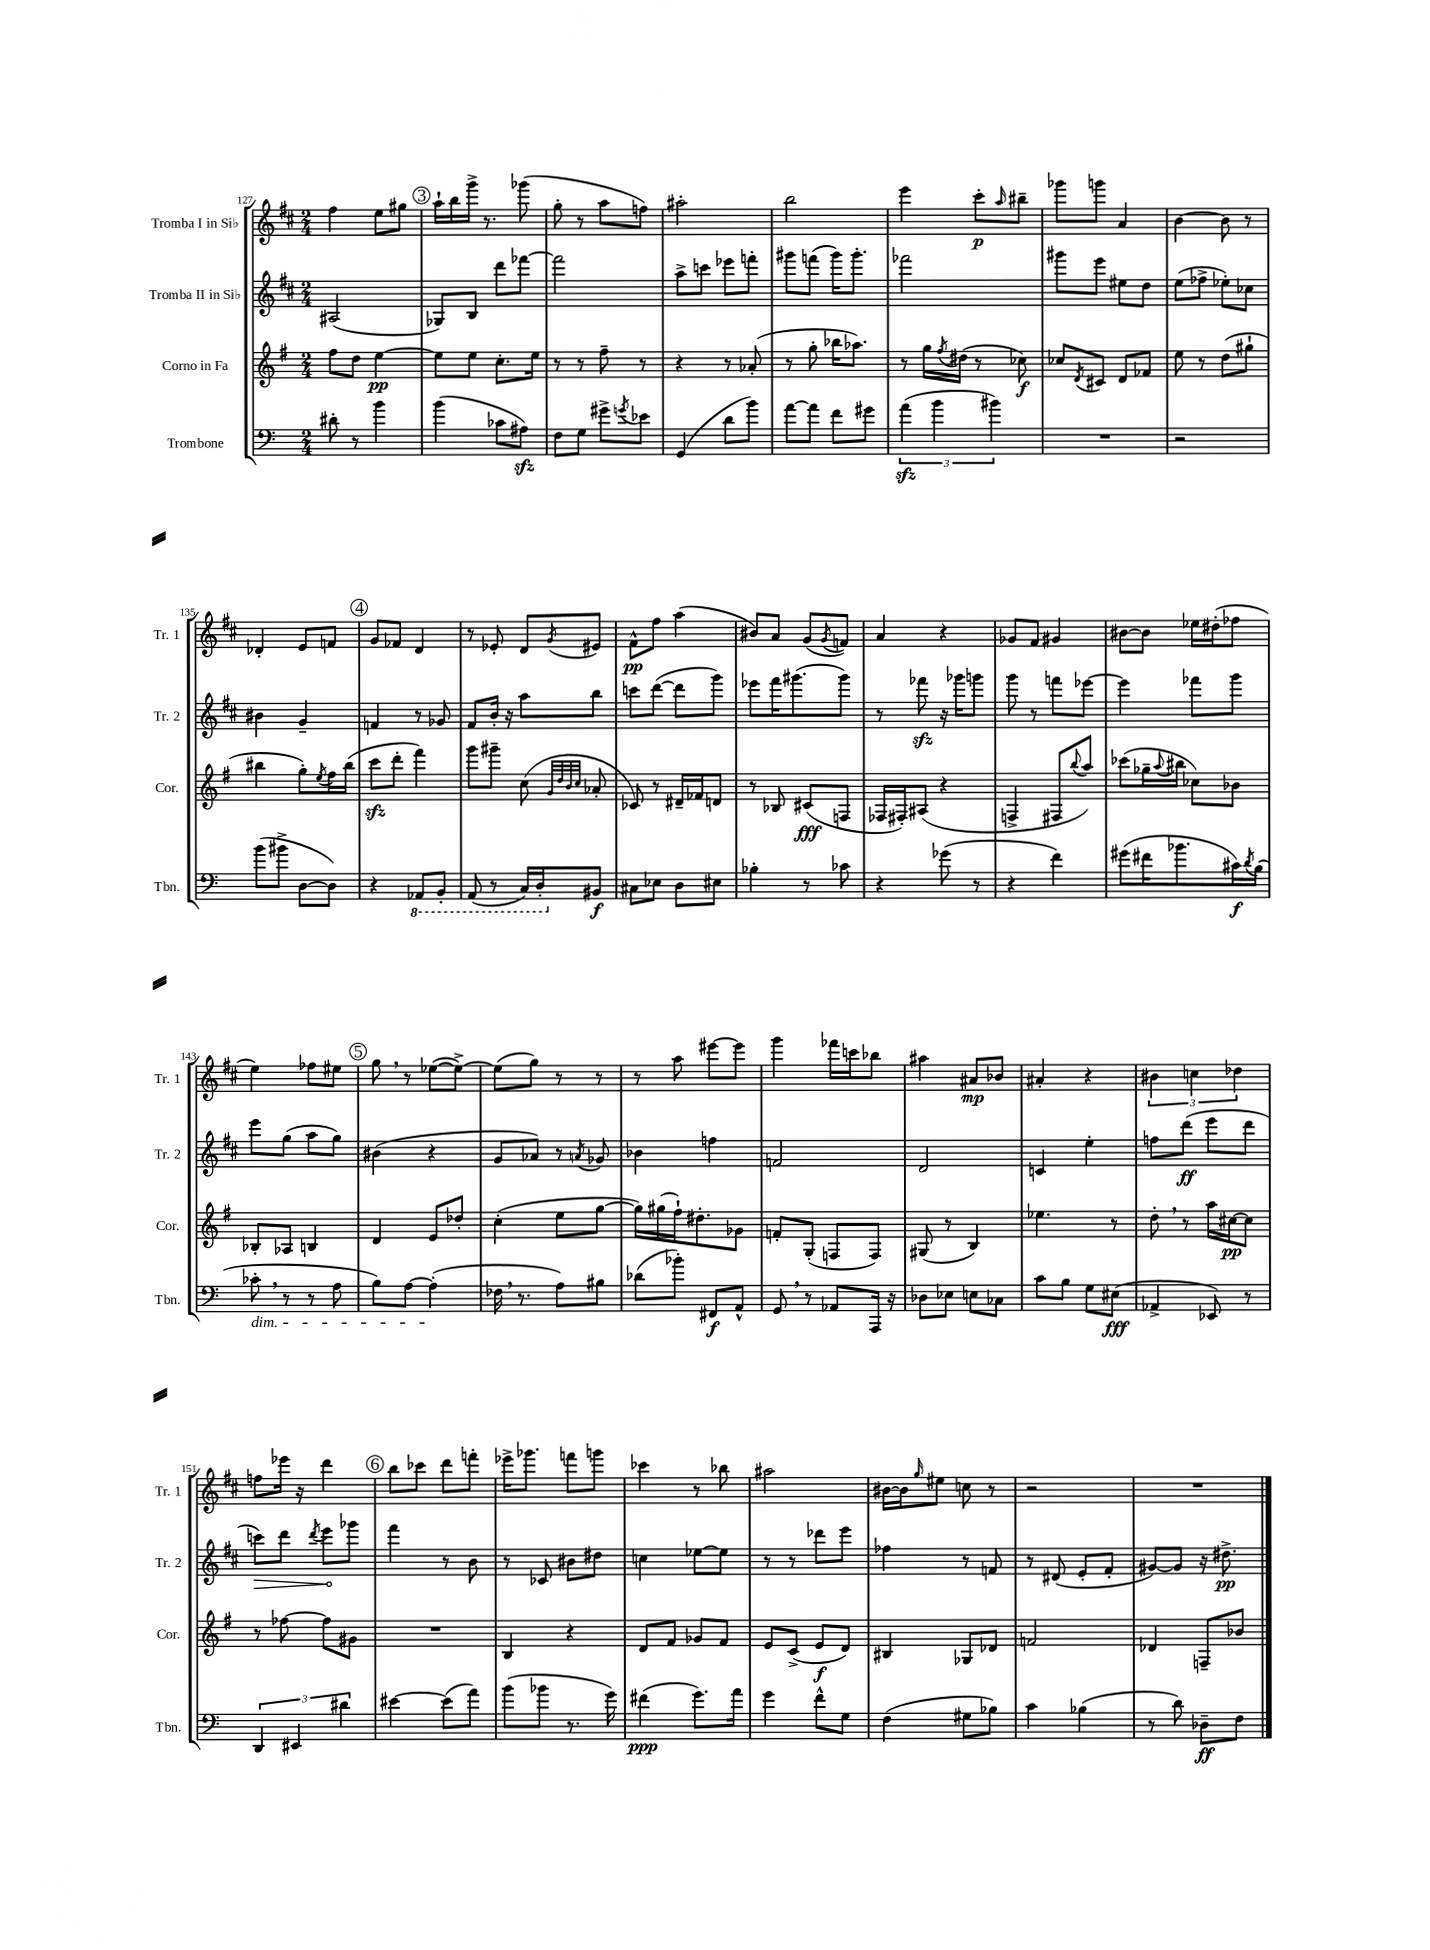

**kern	**dynam	**kern	**dynam	**kern	**dynam	**kern	**dynam
*part4	*part4	*part3	*part3	*part2	*part2	*part1	*part1
*staff4	*staff4	*staff3	*staff3	*staff2	*staff2	*staff1	*staff1
*I"Trombone	*	*I"Corno in Fa	*	*I"Tromba II in Si♭	*	*I"Tromba I in Si♭	*
*I'Tbn.	*	*I'Cor.	*	*I'Tr. 2	*	*I'Tr. 1	*
*clefF4	*	*clefG2	*	*clefG2	*	*clefG2	*
*k[]	*	*k[f#]	*	*k[f#c#]	*	*k[f#c#]	*
*M2/4	*	*M2/4	*	*M2/4	*	*M2/4	*
=127	=127	=127	=127	=127	=127	=127	=127
8d#X'\	.	8ff#\L	.	(2A#X/	.	4ff#\	.
8r	.	8dd\J	.	.	.	.	.
4b\	.	[4ee\	pp	.	.	8ee\L	.
.	.	.	.	.	.	8gg#X\J	.
!!LO:REH:place=s1:t=3
=128	=128	=128	=128	=128	=128	=128	=128
(4b\	.	8ee\L]	.	8G-X/L)	.	16aa`\LL	.
.	.	.	.	.	.	16bb\	.
.	.	8ee\J	.	8B/J	.	16ggg^\JJ	.
.	.	.	.	.	.	8.r	.
8c-X\L	.	8.cc'\L	.	8ddd\L	.	.	.
8A#Xzz\J)	.	.	.	[8fff-X\J	.	(8ggg-X\	.
.	.	16ee\Jk	.	.	.	.	.
=129	=129	=129	=129	=129	=129	=129	=129
8F\L	.	8r	.	2fff-\]	.	8gg'\	.
8G\J	.	8r	.	.	.	8r	.
8g#X^\L	.	8ff#~\	.	.	.	8aa\L	.
8qgn/	.	.	.	.	.	.	.
8e-X\J	.	8r	.	.	.	8ffn\J)	.
=130	=130	=130	=130	=130	=130	=130	=130
(4GG/	.	4r	.	8aa^\L	.	2aa#X'\	.
.	.	.	.	8cccn\J	.	.	.
8d\L	.	8r	.	8eee-X\L	.	.	.
8b\J)	.	(8a-X'/	.	8fffn'\J	.	.	.
=131	=131	=131	=131	=131	=131	=131	=131
[8a\L	.	8r	.	8ggg#X\L	.	2bb\	.
8a\J]	.	8gg'\	.	(8fffn\J	.	.	.
8f\L	.	16bb-X\KL	.	16ggg#\KL)	.	.	.
.	.	8.aa-X\J)	.	8.ggg#'\J	.	.	.
8g#X\J	.	.	.	.	.	.	.
=132	=132	=132	=132	=132	=132	=132	=132
(6azz\	.	8r	.	2fff-X\	.	4eee\	.
.	.	16gg\LL	.	.	.	.	.
6b\	.	.	.	.	.	.	.
.	.	8qff#/	.	.	.	.	.
.	.	(16dd#X\JJ	.	.	.	.	.
.	.	8r	.	.	.	8ccc#'\L	p
6b#X\)	.	.	.	.	.	.	.
.	.	.	.	.	.	16qqaa/	.
.	.	8cc-X\)	f	.	.	8bb#X~\J	.
=133	=133	=133	=133	=133	=133	=133	=133
2r	.	8cc-X/L	.	8ggg#X\L	.	8ggg-X\L	.
.	.	8qd/	.	.	.	.	.
.	.	8c#X/J	.	8eee\J	.	8gggn\J	.
.	.	8d/L	.	8ee#X\L	.	4a/	.
.	.	8f-X/J	.	8dd\J	.	.	.
=134	=134	=134	=134	=134	=134	=134	=134
2r	.	8ee\	.	(8ee\L	.	[4b\	.
.	.	8r	.	8ff-X^\J	.	.	.
.	.	(8dd\L	.	8ee-X'\L)	.	8b\]	.
.	.	8gg#X`\J	.	8cc-X\J	.	8r	.
!!LO:LB:g=z
=135	=135	=135	=135	=135	=135	=135	=135
(8b\L	.	4bb#X\	.	4b#X\	.	4d-X'/	.
8b#X^\J	.	.	.	.	.	.	.
[8D\L	.	8gg'\L)	.	4g~/	.	8e/L	.
.	.	8qee/	.	.	.	.	.
8D\J])	.	16ff#\L	.	.	.	8fn/J	.
.	.	(16bb#\JJ	.	.	.	.	.
!!LO:REH:place=s1:t=4
=136	=136	=136	=136	=136	=136	=136	=136
4r	.	8ccczz\L	.	4fn/	.	8g/L	.
.	.	8ddd'\J	.	.	.	8f-X/J	.
*8ba	*	*	*	*	*	*	*
8AAA-X/L	.	4fff#\)	.	8r	.	4d/	.
8BBB'/J	.	.	.	8g-X/	.	.	.
=137	=137	=137	=137	=137	=137	=137	=137
(8AAA/	.	8ggg\L	.	8f#/L	.	8r	.
8r	.	8ggg#X~\J	.	16b'/Jk	.	8e-X'/	.
.	.	.	.	16r	.	.	.
16CC/LL)	.	(8cc\	.	8aa\L	.	8d/L	.
16DD'/J	.	.	.	.	.	.	.
.	.	32qqg/LLL	.	.	.	.	.
.	.	32qqdd/	.	.	.	.	.
.	.	32qqb/	.	.	.	.	.
.	.	32qqcc/JJJ	.	.	.	8qg/	.
*X8ba	*	*	*	*	*	*	*
8BB#X/J	f	8a-X'/	.	8bb\J	.	8e#X/J	.
=138	=138	=138	=138	=138	=138	=138	=138
8C#X\L	.	8c-X/)	.	8cccn\L	.	8f#^^\L	pp
8E-X\J	.	8r	.	([8ddd\J	.	8ff#\J	.
8D\L	.	16d#X~/LL	.	8ddd\L]	.	(4aa\	.
.	.	16f-X/J	.	.	.	.	.
8E#X\J	.	8dn/J	.	8ggg\J)	.	.	.
=139	=139	=139	=139	=139	=139	=139	=139
4B-X'\	.	8r	.	8eee-X\L	.	8b#X/L)	.
.	.	8B-X/	.	16fff#\K	.	8a/J	.
.	.	.	.	(8.ggg#X\	.	.	.
8r	.	(8c#X/L	fff	.	.	(8g/L	.
.	.	.	.	.	.	8qg/	.
8c-X\	.	8Fn/J	.	8ggg#\J)	.	8fn/J)	.
=140	=140	=140	=140	=140	=140	=140	=140
4r	.	16F-X/LL	.	8r	.	4a/	.
.	.	16F#X'/J)	.	.	.	.	.
.	.	(8A#X/J	.	8fff-Xzz\	.	.	.
(8g-X\	.	4r	.	16r	.	4r	.
.	.	.	.	16ggg-X\KL	.	.	.
8r	.	.	.	8gggn\J	.	.	.
=141	=141	=141	=141	=141	=141	=141	=141
4r	.	4Fn^/	.	8ggg\	.	8g-X/L	.
.	.	.	.	8r	.	8f#/J	.
4f\)	.	8F#X/L	.	8fffn\L	.	4g#X/	.
.	.	8qqbb/	.	.	.	.	.
.	.	8aa/J)	.	[8eee-X\J	.	.	.
=142	=142	=142	=142	=142	=142	=142	=142
(8g#X\L	.	(8ccc-X\L	.	4eee-\]	.	[8b#X\L	.
16f#X\K	.	16gg-X~\L	.	.	.	8b#\J]	.
.	.	8qqaa/	.	.	.	.	.
8.b-X\	.	16bb#X\JJ	.	.	.	.	.
.	.	8cc-X\L)	.	8fff-X\L	.	16ee-X\LL	.
.	.	.	.	.	.	(16dd#X'\J	.
16c#X\L)	f	8b-X\J	.	8ggg\J	.	8ff-X\J	.
8qd/	.	.	.	.	.	.	.
(16B\JJ	.	.	.	.	.	.	.
!!LO:LB:g=z
=143	=143	=143	=143	=143	=143	=143	=143
!LO:TX:b:i:t=dim.	!	!	!	!	!	!	!
8c-X',\	.	8B-X'/L	.	8eee\L	.	4ee\)	.
8r	.	8A-X/J	.	(8gg\J	.	.	.
8r	.	4Bn/	.	8aa\L	.	8ff-X\L	.
8A\	.	.	.	8gg\J)	.	8ee#X\J	.
!!LO:REH:place=s1:t=5
=144	=144	=144	=144	=144	=144	=144	=144
8B\L)	.	4d/	.	(4b#X\	.	8gg,\	.
[8A\J	.	.	.	.	.	8r	.
(4A'\]	.	8e/L	.	4r	.	([8ee-X\L	.
.	.	8dd-X'/J	.	.	.	8ee-^\J_)	.
=145	=145	=145	=145	=145	=145	=145	=145
16F-X,\	.	(4cc'\	.	8g/L	.	(8ee-\L]	.
8.r	.	.	.	.	.	.	.
.	.	.	.	8a-X/J)	.	8gg\J)	.
8A\L)	.	8ee\L	.	8r	.	8r	.
.	.	.	.	8qan/	.	.	.
8B#X\J	.	[8gg\J	.	8g-X/	.	8r	.
=146	=146	=146	=146	=146	=146	=146	=146
(8d-X\L	.	16gg\LL])	.	4b-X\	.	8r	.
.	.	(16gg#X\	.	.	.	.	.
8b-X'\J)	.	16ff#`\J)	.	.	.	8aa\	.
.	.	8.dd#X'\	.	.	.	.	.
8FF#X/L	f	.	.	4ffn\	.	[8eee#X\L	.
8AA^^/J	.	8g-X\J	.	.	.	8eee#\J]	.
=147	=147	=147	=147	=147	=147	=147	=147
8GG,/	.	8fn'/L	.	2fn/	.	4ggg\	.
8r	.	(8G'/J	.	.	.	.	.
8AA-X/L	.	8Fn/L	.	.	.	16fff-X\LL	.
.	.	.	.	.	.	16cccn\J	.
16AAA/Jk	.	8F/J)	.	.	.	8bb-X\J	.
16r	.	.	.	.	.	.	.
=148	=148	=148	=148	=148	=148	=148	=148
8D-X\L	.	(8G#X/	.	2d/	.	4aa#X\	.
8E-X\J	.	8r	.	.	.	.	.
8En\L	.	4B/)	.	.	.	8a#X/L	mp
8C-X\J	.	.	.	.	.	8b-X/J	.
=149	=149	=149	=149	=149	=149	=149	=149
8c\L	.	4.ee-X\	.	4cn/	.	4a#X'/	.
8B\J	.	.	.	.	.	.	.
8G\L	.	.	.	4ee'\	.	4r	.
(8E#X\J	fff	8r	.	.	.	.	.
=150	=150	=150	=150	=150	=150	=150	=150
4AA-X^/	.	8dd',\	.	8ffn\L	.	6b#X\	.
.	.	8r	.	(8ddd\J	ff	.	.
.	.	.	.	.	.	6ccn\	.
8EE-X/)	.	16aa\LL	.	8eee\L	.	.	.
.	.	[16cc#X\J	pp	.	.	.	.
.	.	.	.	.	.	6dd-X\	.
8r	.	8cc#\J]	.	8ddd\J	.	.	.
!!LO:LB:g=z
=151	=151	=151	=151	=151	=151	=151	=151
!	!	!	!	!	!LO:HP:b	!	!
6DD/	.	8r	.	8cccn\L)	>	8ffn\L	.
.	.	[8ff-X\	.	8ddd\J	.	16eee-X\Jk	.
6EE#X/	.	.	.	.	.	.	.
.	.	.	.	.	.	16r	.
.	.	.	.	8qddd/	.	.	.
.	.	8ff-\L]	.	8eee\L	.	4ddd\	.
6d#X\	.	.	.	.	.	.	.
.	.	8g#X\J	.	8ggg-X\J	]	.	.
!!LO:REH:place=s1:t=6
=152	=152	=152	=152	=152	=152	=152	=152
[4e#X\	.	2r	.	4fff#\	.	8bb\L	.
.	.	.	.	.	.	8ccc-X\J	.
(8e#\L]	.	.	.	8r	.	8ddd\L	.
8a\J)	.	.	.	8b\	.	8fffn'\J	.
=153	=153	=153	=153	=153	=153	=153	=153
(8b\L	.	4B/	.	8r	.	16eee-X^\KL	.
.	.	.	.	.	.	8.ggg-X\J	.
8b-X\J	.	.	.	8c-X/	.	.	.
8.r	.	4r	.	8b#X\L	.	8fffn\L	.
.	.	.	.	8dd#X\J	.	8gggn\J	.
16g\)	.	.	.	.	.	.	.
=154	=154	=154	=154	=154	=154	=154	=154
(4f#X\	ppp	8d/L	.	4ccn\	.	4ccc-X\	.
.	.	8f#/J	.	.	.	.	.
8.g\L)	.	8g-X/L	.	[8ee-X\L	.	8r	.
.	.	8f#/J	.	8ee-\J]	.	8bb-X\	.
16a\Jk	.	.	.	.	.	.	.
=155	=155	=155	=155	=155	=155	=155	=155
4g\	.	8e/L	.	8r	.	2aa#X\	.
.	.	(8c^/J	.	8r	.	.	.
8f^^\L	.	8e/L	f	8ddd-X\L	.	.	.
8G\J	.	8d/J)	.	8eee\J	.	.	.
=156	=156	=156	=156	=156	=156	=156	=156
(4F\	.	4B#X/	.	4ff-X\	.	[16b#X\LL	.
.	.	.	.	.	.	16b#\J]	.
.	.	.	.	.	.	16qqgg/	.
.	.	.	.	.	.	8ee#X\J	.
8G#X\L	.	8G-X/L	.	8r	.	8ccn\	.
8B-X\J)	.	8d-X/J	.	8fn/	.	8r	.
=157	=157	=157	=157	=157	=157	=157	=157
4c\	.	2fn/	.	8r	.	2r	.
.	.	.	.	(8d#X/	.	.	.
(4B-X\	.	.	.	8e'/L	.	.	.
.	.	.	.	8f#'/J	.	.	.
=158	=158	=158	=158	=158	=158	=158	=158
8r	.	4d-X/	.	[8g#X/L)	.	2r	.
8d\)	.	.	.	8g#/J]	.	.	.
8D-X~\L	ff	8Fn~/L	.	16r	.	.	.
.	.	.	.	8.dd#X^\	pp	.	.
8F\J	.	8b-X/J	.	.	.	.	.
==	==	==	==	==	==	==	==
*-	*-	*-	*-	*-	*-	*-	*-
